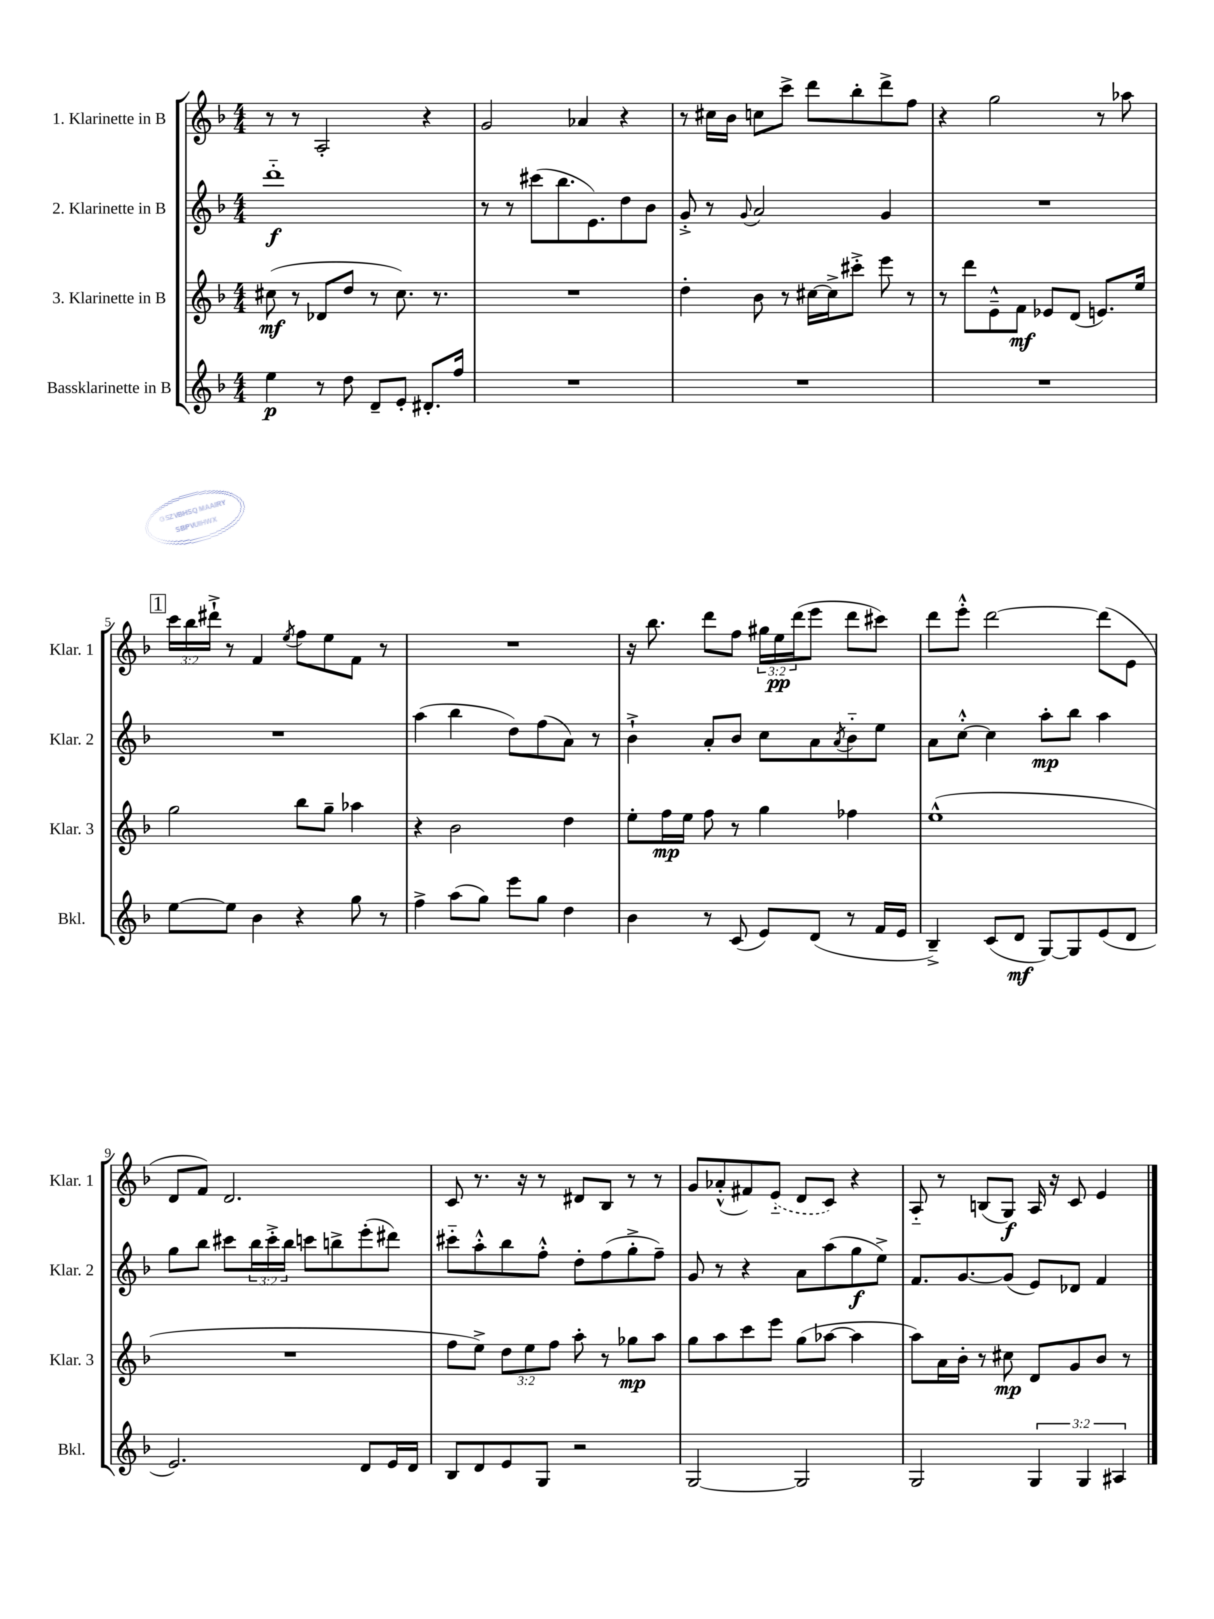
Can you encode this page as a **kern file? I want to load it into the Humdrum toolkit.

**kern	**kern	**kern	**kern
*staff4	*staff3	*staff2	*staff1
*clefG2	*clefG2	*clefG2	*clefG2
*k[b-]	*k[b-]	*k[b-]	*k[b-]
*M4/4	*M4/4	*M4/4	*M4/4
4ee	(8cc#	1ddd'~	8r
.	8r	.	8r
8r	8d-	.	2A'
8dd	8dd	.	.
8d~	8r	.	.
8e'	8.cc#)	.	.
8.d#'	.	.	4r
.	8.r	.	.
16ff	.	.	.
=	=	=	=
1r	1r	8r	2g
.	.	8r	.
.	.	(8ccc#	.
.	.	8.bb-	.
.	.	.	4a-
.	.	8.e)	.
.	.	8dd	4r
.	.	8b-	.
=	=	=	=
1r	4dd'	8g'^	8r
.	.	8r	16cc#
.	.	.	16b-
.	.	8qqg	.
.	8b-	2a	8cc
.	8r	.	8ccc^
.	[16cc#	.	8ddd
.	16cc#^]	.	.
.	8ccc#'^	.	8bb-'
.	8eee	4g	8ddd^
.	8r	.	8ff
=	=	=	=
1r	8r	1r	4r
.	8ddd	.	.
.	8e~^^	.	2gg
.	8f	.	.
.	8e-	.	.
.	(8d	.	.
.	8.e)	.	8r
.	.	.	8aa-
.	16ee	.	.
=	=	=	=
[8ee	2gg	1r	24ccc
.	.	.	24bb-
.	.	.	24ddd#`^
8ee]	.	.	8r
4b-	.	.	4f
.	.	.	8qee
4r	8bb-	.	8ff
.	8gg~	.	8ee
8gg	4aa-	.	8f
8r	.	.	8r
=	=	=	=
4ff^	4r	(4aa	1r
(8aa	2b-	4bb-	.
8gg)	.	.	.
8eee	.	8dd)	.
8gg	.	(8ff	.
4dd	4dd	8a)	.
.	.	8r	.
=	=	=	=
4b-	8ee'	4b-`^	16r
.	.	.	8.bb-
.	16ff	.	.
.	16ee	.	.
8r	8ff	8a'	8ddd
(8c	8r	8b-	8ff
8e)	4gg	8cc	24gg#
.	.	.	24ee
.	.	.	(24ddd
(8d	.	8a	8eee
.	.	8qa	.
8r	4ff-	8b-'~	8ddd
16f	.	8ee	8ccc#)
16e	.	.	.
=	=	=	=
4B-~^)	(1ee^^	8a	8ddd
.	.	[8cc'^^	8eee'^^
(8c	.	4cc]	[2ddd
8d	.	.	.
[8G)	.	8aa'	.
8G]	.	8bb-	.
(8e	.	4aa	(8ddd]
8d	.	.	8e
=	=	=	=
2.e)	1r	8gg	8d
.	.	8bb-	8f)
.	.	8ccc#	2.d
.	.	24bb-	.
.	.	24ccc#'^	.
.	.	24bb-	.
.	.	8ccc	.
.	.	8bb^	.
8d	.	(8eee'	.
16e	.	8ddd#)	.
16d	.	.	.
=	=	=	=
8B-	8ff	8ccc#'~	8c
8d	8ee^)	8aa'^^	8.r
8e	12dd	8bb-	.
.	.	.	16r
.	12ee	.	.
8G	.	8ff'^^	8r
.	12ff	.	.
2r	8aa'	8dd'	8d#
.	8r	(8ff	8B-
.	8gg-	8gg'^	8r
.	8aa	8ff~)	8r
=	=	=	=
[2G	8gg	8g	8g
.	8aa	8r	(8a-'^^
.	8ccc	4r	8f#)
.	8eee	.	(8e'~
2G]	(8gg	8a	8d
.	[8aa-	(8aa	8c)
.	4aa-]	8gg	4r
.	.	8ee^)	.
=	=	=	=
2G	8aa)	8.f	8A'~
.	16a	.	8r
.	16b-'	[8.g	.
.	8r	.	(8B
.	8cc#	(8g]	8G)
6G	8d	8e)	16A
.	.	.	16r
.	8g	8d-	8c
6G	.	.	.
.	8b-	4f	4e
6A#	.	.	.
.	8r	.	.
==	==	==	==
*-	*-	*-	*-
